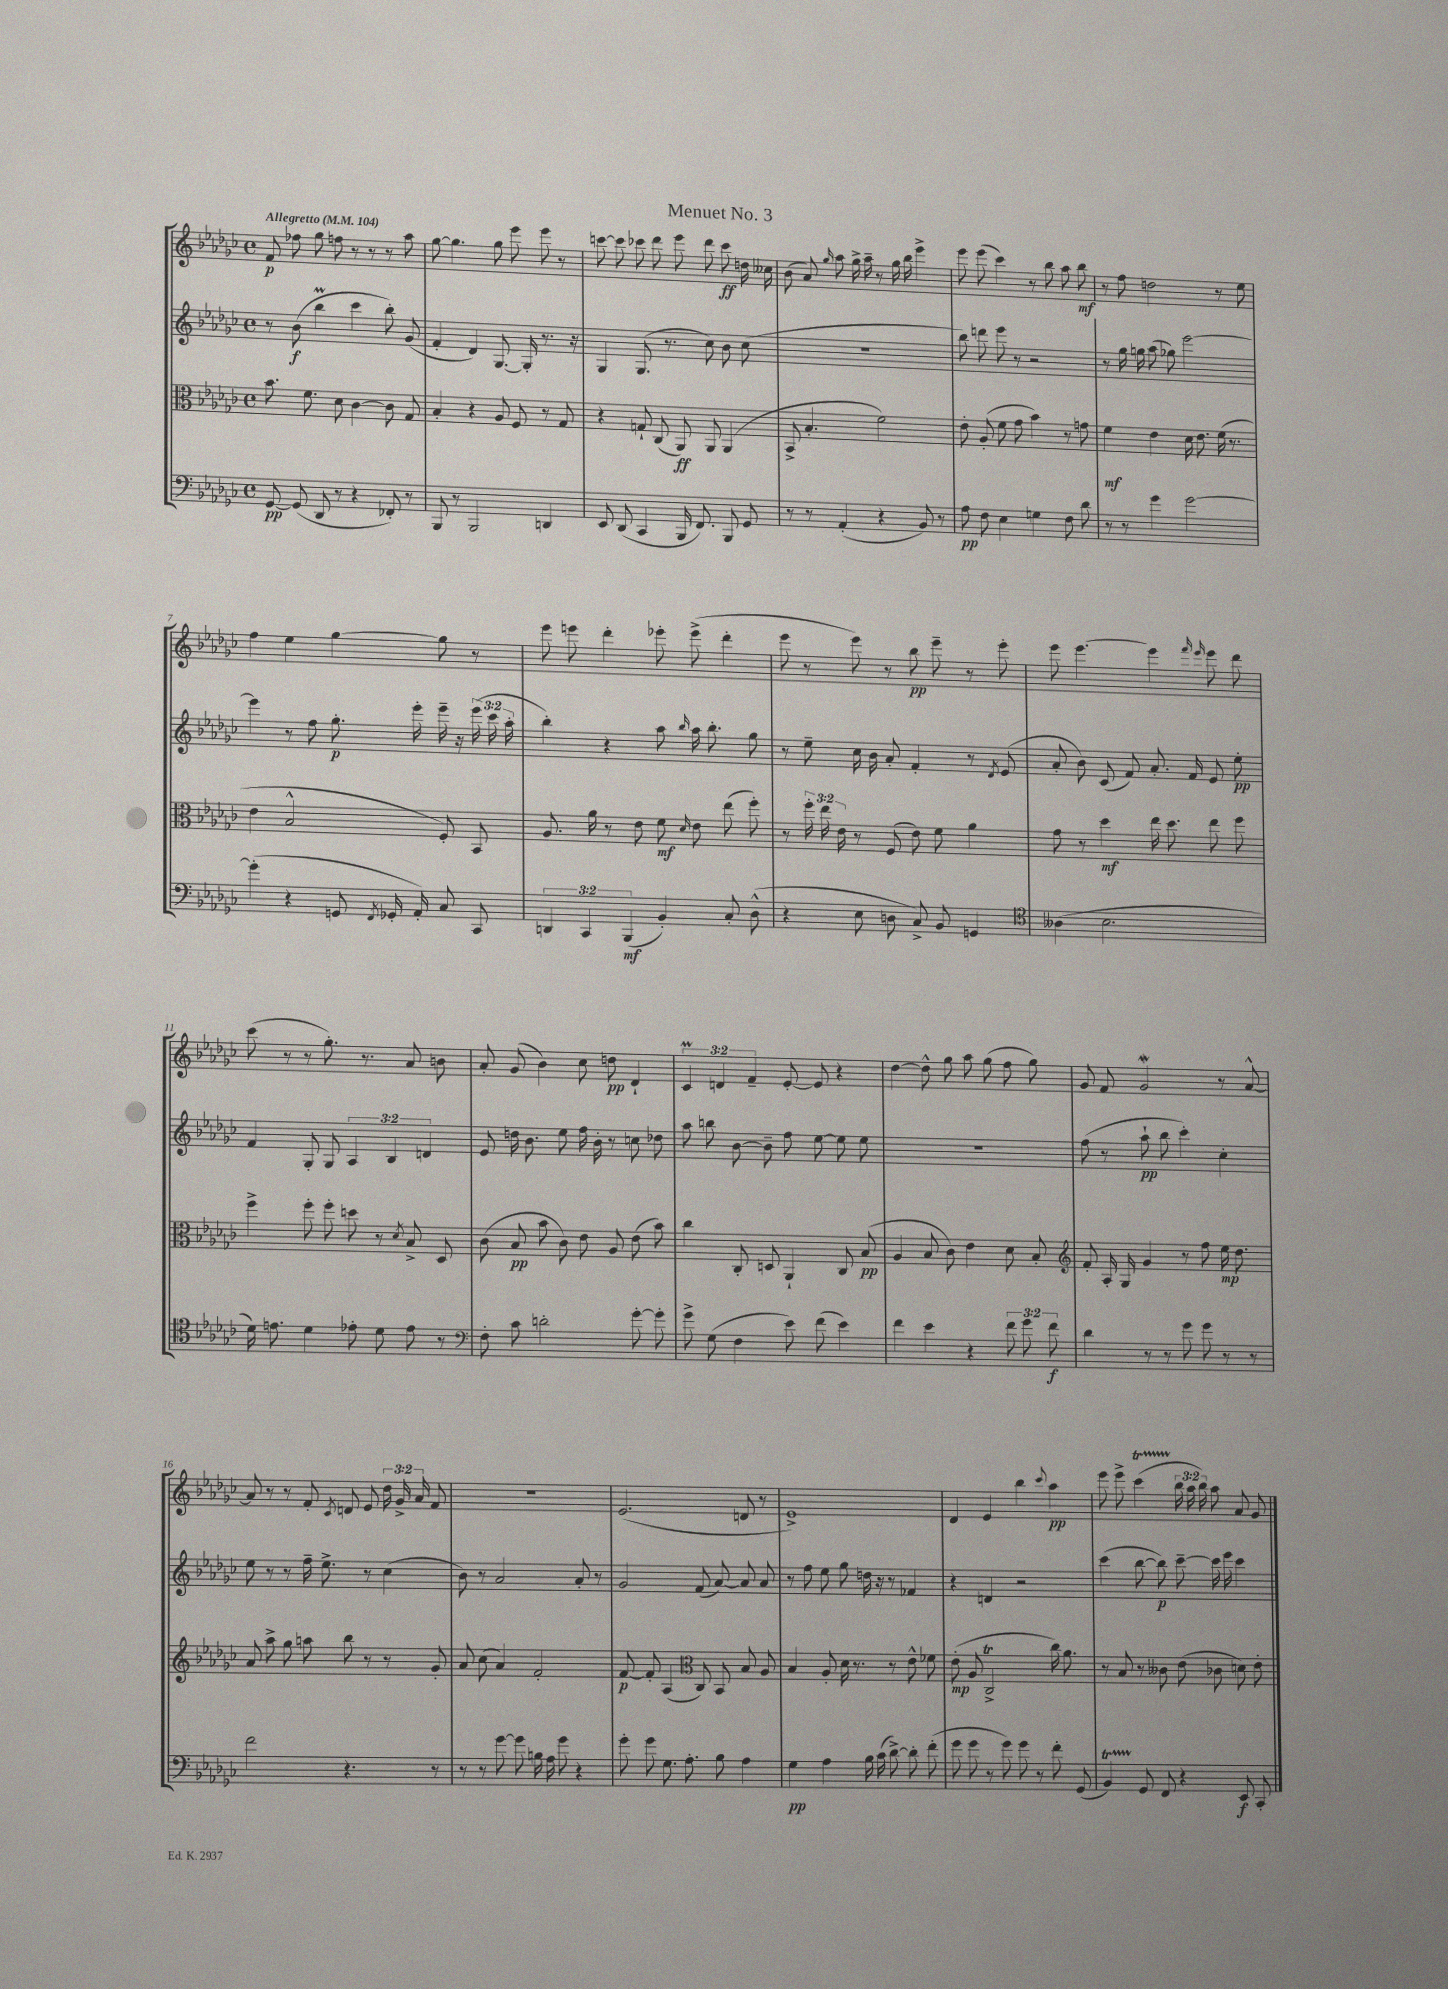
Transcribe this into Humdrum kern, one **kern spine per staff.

**kern	**kern	**kern	**kern
*staff4	*staff3	*staff2	*staff1
*clefF4	*clefC3	*clefG2	*clefG2
*k[b-e-a-d-g-c-]	*k[b-e-a-d-g-c-]	*k[b-e-a-d-g-c-]	*k[b-e-a-d-g-c-]
*M4/4	*M4/4	*M4/4	*M4/4
*met(c)	*met(c)	*met(c)	*met(c)
*MM104	*MM104	*MM104	*MM104
[8GG-/	8.b-\	8r	8f/
(8GG-/]	.	(8b-\	8ff-\
.	8.f\	.	.
8DD-/	.	4bb-\	8gg-\
8r	8d-\	.	8ff\
4r	[4c-\	4ccc-\	8r
.	.	.	8r
8FF-'/)	8c-\]	8bb-'\)	8r
8r	8G-/	(8g-/	8aa-\
=	=	=	=
8BBB-/	4B-'/	4f'/	[8gg-\
8r	.	.	4.gg-\]
2BBB-/	4r	4d-/)	.
.	8A-/	[8.G-/	8gg-\
.	8F/	.	8eee-\
.	.	16G-'/]	.
4DD/	8r	8.r	8eee-\
.	8G-/	.	8r
.	.	16r	.
=	=	=	=
8EE-/	4r	4G-/	[8ccc\
(8DD-/	.	.	8ccc\]
4CC-/	8G`/	(8.G-/	8ccc-\
.	(8C-/	.	8ddd-\
.	.	8.r	.
16BBB-/	8AA-/)	.	8eee-\
8.FF/)	.	.	.
.	8AA-/	8cc-\)	8ddd-\
8BBB-/	(4AA-/	8b-\	8ccc-\
8GG-/	.	(8cc-\	16dd\
.	.	.	16cc--\
=	=	=	=
8r	8BB-^/	1r	(8b-\
8r	4.B-'/	.	8a-/)
.	.	.	16qqgg-/
(4AA-'/	.	.	8aa-\
.	.	.	16gg-^\
.	.	.	16aa-~\
4r	2f\)	.	8r
.	.	.	16gg-\
.	.	.	16bb-\
8BB-/)	.	.	4eee-^\
8r	.	.	.
=	=	=	=
8A-\	8e-'\	8bb-\)	8eee-\
8F\	(8A-'/	8ddd\	(8eee-\
4E-\	8f\	8eee-\	4ccc-\)
.	8g-\	8r	.
4G\	4b-\)	2r	8r
.	.	.	8bb-\
8F\	8r	.	8aa-\
8d-\	8g\	.	8bb-\
=	=	=	=
8r	4f\	8r	8r
8r	.	16gg-\	8ff\
.	.	16gg\	.
4g-\	4e-\	(8aa-\	2dd\
.	.	8gg-\)	.
[2g-\	16d-\	[2eee-\	.
.	8.e-\	.	.
.	(16f\	.	8r
.	8.r	.	.
.	.	.	8ee-\
=	=	=	=
(4g-'\]	4e-\	4eee-\]	4ff\
4r	2B-^^/	8r	4ee-\
.	.	8ff\	.
8GG/	.	8.gg-'\	[4gg-\
8qFF/	.	.	.
16GG-'/	.	.	.
16AA-'/)	.	16eee-'\	.
8C-/	8F'/)	16eee-~\	8gg-\]
.	.	16r	.
8CC-/	8BB-/	(24eee-\	8r
.	.	24ccc-\	.
.	.	24aa-'\	.
=	=	=	=
6DD/	8.A-/	4bb-'\)	8eee-\
.	.	.	8eee\
6CC-/	.	.	.
.	16a-\	.	.
.	8r	4r	4ddd-'\
(6BBB-/	.	.	.
.	8e-\	.	.
4BB-'/)	8f\	8aa-\	8eee-'\
.	16qqd-/	16qqbb-/	.
.	8e-\	16aa-\	(8eee-^\
.	.	8.bb-'\	.
8C-'/	(8ee-\	.	4ddd-'\
(8D-^^\	8ff'\)	8gg-\	.
=	=	=	=
4r	8r	8r	8eee-\
.	24ff'\	8ee-~\	8r
.	24ee-\	.	.
.	24e-\	.	.
8E-\	8r	16cc-\	8eee-\)
.	.	16b-\	.
8D\	(8F/	8a-'/	8r
8C-^/)	8e-\)	4f'/	8bb-\
8BB-/	8f\	.	8eee-~\
4GG/	4a-\	8r	8r
.	.	8qd-/	.
.	.	(8e-/	8eee-'\
=	=	=	=
*clefC4	*	*	*
(4A--\	8g-\	8a-'/	8eee-\
.	8r	8b-\)	[4.eee-\
2.B-\	4dd-\	(8c-/	.
.	.	8f/)	.
.	16ee-\	8.a-'/	4eee-\]
.	8.dd-\	.	.
.	.	16f/	.
.	.	.	16qqfff/
.	.	.	16qqeee-/
.	8ee-\	8e-/	8eee-\
.	8ff\	8ee-'\	8ddd-\
=	=	=	=
16d-\)	4ff^\	4f/	(8ccc-\
8.e\	.	.	.
.	.	.	8r
4d-\	8ff'\	8G-'/	8r
.	8ff'\	8G-/	8.gg-'\)
8e-'\	8dd\	6A-/	.
.	.	.	8.r
8d-\	8r	.	.
.	.	6B-/	.
.	8qd-/	.	.
8e-\	8B-^/	.	8a-/
.	.	6d/	.
8r	8D-/	.	8b\
=	=	=	=
*clefF4	*	*	*
8F'\	(8c-\	8e-/	8a-'/
8c-\	8B-/	16dd\	(8g-/
.	.	8.b-\	.
2d'\	8b-\	.	4b-\)
.	8c-\)	8ee-\	.
.	8e-\	16ff\	8cc-\
.	.	16b-'\	.
.	8A-/	8r	8dd\
[8g-'\	(8e-\	8cc\	4d-`/
8g-'\]	8b-\)	8dd-\	.
=	=	=	=
8g-^\	4cc-\	8aa-\	6c-/
(8G-\	.	8bb\	.
.	.	.	6d/
4F\	8C-'/	[8b-\	.
.	.	.	6f~/
.	8D/	8b-~\]	.
8e-\)	4AA-`/	8ff\	[8e-'/
(8f\	.	[8ee-\	8e-/]
4e-\)	8C-/	8ee-\]	4r
.	(8B-/	8ee-\	.
=	=	=	=
4f\	4A-/	1r	[4dd-\
4e-\	8B-/	.	8dd-^^\]
.	8c-\)	.	8gg-\
4r	4e-\	.	8aa-\
.	.	.	(8gg-\
12f\	8d-\	.	8ff\
12g-\	.	.	.
.	8B-'/	.	8gg-\)
12f\	.	.	.
=	=	=	=
*	*clefG2	*	*
4d-\	8f'/	(8ff\	8g-/
.	16A-'/	8r	8f/
.	16G-/	.	.
8r	4g-/	8aa-`\	2g-/
8r	.	8bb-\	.
8g-\	8r	4ccc-'\)	.
8g-\	8ff\	.	.
8r	16ee-\	4cc-'\	8r
.	8.dd-\	.	.
8r	.	.	[8a-^^/
=	=	=	=
2f\	8a-/	8ee-\	8a-/]
.	8aa-^\	8r	8r
.	8gg-\	8r	8r
.	8aa\	16ff~\	8f'/
.	.	8.ee-^\	.
.	.	.	8qc-/
4.r	8bb-\	.	8d/
.	8r	8r	8e-/
.	8r	(4cc-\	24dd-\
.	.	.	24g-^/
.	.	.	24a-/
8r	8g-'/	.	8f/
=	=	=	=
8r	8a-/	8b-\)	1r
8r	(8cc-\	8r	.
[8g-\	4a-/)	2a-/	.
8g-\]	.	.	.
16B\	2f'/	.	.
16A-\	.	.	.
8g-\	.	.	.
4r	.	8a-'/	.
.	.	8r	.
=	=	=	=
8g-'\	[8f/	2g-/	(2.e-/
8g-\	8f'/]	.	.
8.G-\	(4A-/	.	.
8.A-'\	.	.	.
*	*clefC3	*	*
.	8C-/)	(8f/	.
8B-\	8BB-/	[8a-/)	.
4A-\	8B-/	8a-/]	8d/
.	8A-/	8a-/	8r
=	=	=	=
4G-\	4B-/	8r	1e-^)
.	.	8ff\	.
4A-\	8A-'/	8ee-\	.
.	16d-\	8gg-\	.
.	8.r	.	.
16B-\	.	16dd\	.
(16c-\	.	16r	.
[8d-^\)	8r	8r	.
8d-'\]	8e-^^\	4f-/	.
(8f'\	8f-\	.	.
=	=	=	=
8g-\	(8e-'\	4r	4d-/
8g-\	8A-/	.	.
8r	2C-^/	4d/	4e-/
8g-\)	.	.	.
8g-\	.	2r	4bb-\
8r	.	.	.
.	.	.	8qqccc-/
8f'\	16cc-\)	.	4aa-\
.	8.a-\	.	.
(8GG-/	.	.	.
=	=	=	=
4BB-/)	8r	(4ccc-\	8eee-\
.	8B-/	.	8eee-^\
8GG-/	8r	[8bb-\	(4ccc-\
8FF/	8c--\	8bb-\])	.
4r	(8e-\	[8ccc-~\	24bb-\
.	.	.	24aa-\
.	.	.	24bb-\)
.	8c-\	16ccc-\]	8aa-\
.	.	16eee-\	.
8EE-/	8d\)	4ccc-\	8a-/
8CC-'/	8e-'\	.	8g-/
==	==	==	==
*-	*-	*-	*-
